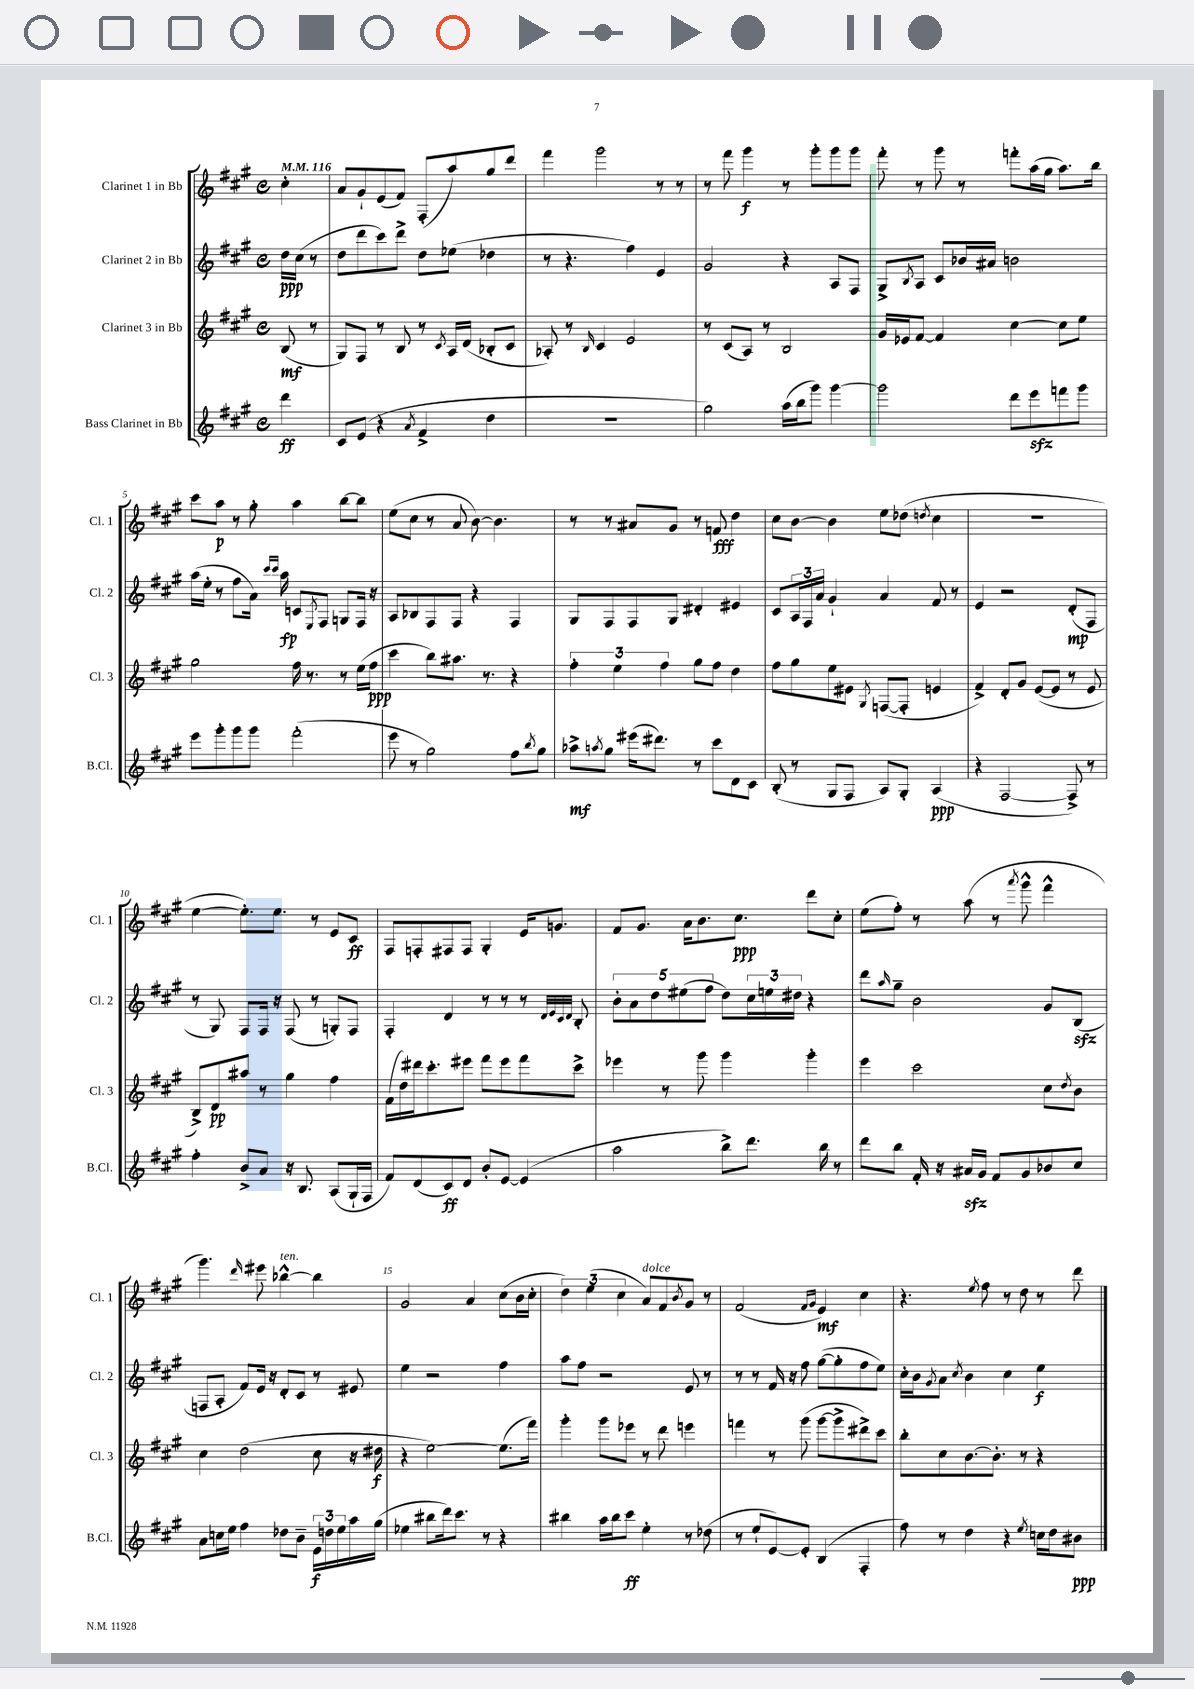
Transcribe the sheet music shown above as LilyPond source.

<<
\new StaffGroup <<
\new Staff = "s0" \with { instrumentName = "Clarinet 1 in Bb" shortInstrumentName = "Cl. 1" } {
    \clef treble \key a \major \defaultTimeSignature \time 4/4 \partial 4 \tempo 4 = 116
    cis''4-. |
    a'8 gis'8-! e'8( fis'8) fis8-.( a''8) gis''8 d'''8 |
    fis'''4 gis'''2 r8 r8 |
    r8 fis'''8 gis'''4\f r8 gis'''8-. gis'''8 gis'''8 |
    fis'''8-. r8 gis'''8 r8 f'''8-. a''16( gis''16 a''8.) b''16 |
    cis'''8 a''8\p r8 gis''8-. a''4 b''8~ b''8 |
    e''8( cis''8 r8 a'8 b'8~) b'4. |
    r8 r8 ais'8 gis'8 r8 f'8\fff d''4 |
    cis''8 b'8~ b'4 e''8 des''8( \acciaccatura { d''8 } cis''4 |
    R1 |
    e''4~ e''8.-.) e''8. r8 e'8 cis'8\ff |
    fis8 f8-. fis8 fis8 gis4-. e'16 g'8. |
    fis'8 gis'8. a'16 b'8. cis''8.\ppp d'''8 cis''8-. |
    e''8( fis''8-.) r8 a''8( r8 \acciaccatura { a'''8 } gis'''8-^ fis'''4-^ |
    gis'''4.) \grace { d'''16 } eis'''8 bes''4~-^^\markup { \italic "ten." } bes''4 |
    gis'2 a'4 cis''8( b'16 cis''16-. |
    \tuplet 3/2 { d''4) e''4( cis''4 } a'8^\markup { \italic "dolce" }) fis'8 \acciaccatura { b'8 } gis'8 r8 |
    fis'2( \grace { fis'16 gis'16 } e'4\mf) cis''4 |
    r4. \acciaccatura { e''8 } fis''8 r8 d''8 r8 d'''8 \bar "|." |
}
\new Staff = "s1" \with { instrumentName = "Clarinet 2 in Bb" shortInstrumentName = "Cl. 2" } {
    \clef treble \key a \major \defaultTimeSignature \time 4/4 \partial 4
    d''16\ppp cis''16( r8 |
    d''8 d'''8 cis'''8) d'''8-> d''8 ees''8( des''4 |
    r8 r4. fis''4) e'4 |
    gis'2 r4 a8 fis8 |
    gis8-> \acciaccatura { b8 } a8 cis'8 bes'16 ais'16 b'2 |
    a''16( e''16-. r8 fis''8 a'16) \grace { cis'''16 cis'''16 } a''16\fp c'8 \acciaccatura { e8 } fis8 g8 fis16 r16 |
    a8 bes8 fis8 fis8 r4 fis4 |
    gis8 fis8 fis8 gis8 dis'4-. eis'4 |
    cis'8 \tuplet 3/2 { a16 fis16 a'16 } gis'4-! a'4 fis'8 r8 |
    e'4 r2 d'8-.\mp( fis8 |
    r8 gis8) fis8 fis16 r16 fis8( r8 g8-.) fis8 |
    fis4-. d'4 r8 r8 r8 \grace { d'32 e'32 cis'32 d'32 } b8-. |
    \tuplet 5/4 { b'8-. a'8 d''8 eis''8( fis''8 } d''8) \tuplet 3/2 { cis''16 e''16 dis''16 } r4 |
    d'''8 \grace { a''16 } gis''8-- b'2 gis'8 b8\sfz( |
    f8 a8-. fis'8) e'16 r16 d'8-. cis'8 r8 eis'8 |
    e''4 r2 fis''4 |
    a''8 fis''8 r2 e'8 r8 |
    r8 r8 fis'16 r16 fis''8 gis''8~( gis''8-. fis''8 e''8) |
    cis''16-. b'16 \acciaccatura { gis'8 } a'8 \acciaccatura { cis''8 } b'4 cis''4 e''4\f \bar "|." |
}
\new Staff = "s2" \with { instrumentName = "Clarinet 3 in Bb" shortInstrumentName = "Cl. 3" } {
    \clef treble \key a \major \defaultTimeSignature \time 4/4 \partial 4
    b8\mf( r8 |
    gis8) fis8 r8 b8 r8 \acciaccatura { cis'8 } a16 d'16( bes8-. cis'8 |
    aes8-.) r8 \grace { b16 } cis'4 e'2 |
    r8 cis'8( a8) r8 b2 |
    gis'16 ees'16 fis'8~ fis'4 cis''4~ cis''8 e''8 |
    gis''2 fis''16 r8. r8 e''16( fis''16\ppp |
    cis'''4 b''8) ais''8. r8. r4 |
    \tuplet 3/2 { fis''4-. e''4 fis''4 } gis''8 fis''8 d''4 |
    fis''8 gis''8 e''8 eis'8 \acciaccatura { gis8 } f8~( f8-. e'4 |
    fis'4->) d'8-. gis'8 e'8~( e'8 r8 e'8 |
    b8->) d'8\pp ais''8 r8 gis''4 fis''4 |
    fis'16( d''16) dis'''16 cis'''8.-. eis'''8 fis'''8 eis'''8 fis'''8 cis'''8-> |
    ees'''4 r8 gis'''8 gis'''4 gis'''4-. |
    e'''4 cis'''2 cis''8 \acciaccatura { d''8 } b'8 |
    cis''4 d''2( cis''8 r16 dis''16\f |
    r4 e''2~) e''8.( fis'''16) |
    gis'''4-. gis'''8 ees'''8 r8 d'''8 e'''4 |
    f'''4 r8 gis'''8( gis'''8~ gis'''8-> dis'''8->) cis'''8 |
    b''8-. cis''8 b'8.~ b'8.-. r8 r4 \bar "|." |
}
\new Staff = "s3" \with { instrumentName = "Bass Clarinet in Bb" shortInstrumentName = "B.Cl." } {
    \clef treble \key a \major \defaultTimeSignature \time 4/4 \partial 4
    d'''4\ff |
    cis'8 e'8( r4 \acciaccatura { a'8 } fis'4-> d''4 |
    R1 |
    gis''2) a''16( b''16 gis'''8) gis'''4~ |
    gis'''2 d'''8 e'''8\sfz f'''8 gis'''8 |
    e'''8 gis'''8-. gis'''8 gis'''8 fis'''2-.( |
    e'''8 r8 gis''2) fis''8 \acciaccatura { b''8 } gis''8 |
    aes''8->\mf \acciaccatura { a''8 } gis''8 eis'''16( dis'''8.) r8 cis'''8 d'8 cis'8 |
    b8-.( r8 gis8 fis8 a8) gis8-. a4\ppp( |
    r4 fis2~ fis8->) r8 |
    fis''4-. b'8-> a'8 r16 b8. a8( gis16-! fis16 |
    fis'8) d'8( cis'8\ff) d'8 b'8-. e'8~ e'4( |
    a''2 b''8->) d'''8. b''16 r8 |
    d'''8 b''8 fis'16-. r16 ais'16\sfz gis'16 fis'8 gis'8 bes'8 cis''8 |
    a'8 c''16 e''16 fis''4 des''8 b'8-- \tuplet 3/2 { e'16\f d''16 e''16 } a''16 gis''16( |
    ees''4 bis''8 d'''16) cis'''8. r8 r4 |
    bis''4 a''16 bis''16 cis'''8\ff e''4-. r8 des''8( |
    r8 e''8-! e'8~) e'8-. b4( fis4-. |
    fis''8) r8 d''4 r4 \acciaccatura { e''8 } c''16 d''16 bis'8\ppp \bar "|." |
}
>>
>>
\layout { \context { \Score \override BarNumber.break-visibility = ##(#f #t #t) barNumberVisibility = #(every-nth-bar-number-visible 5) } }
